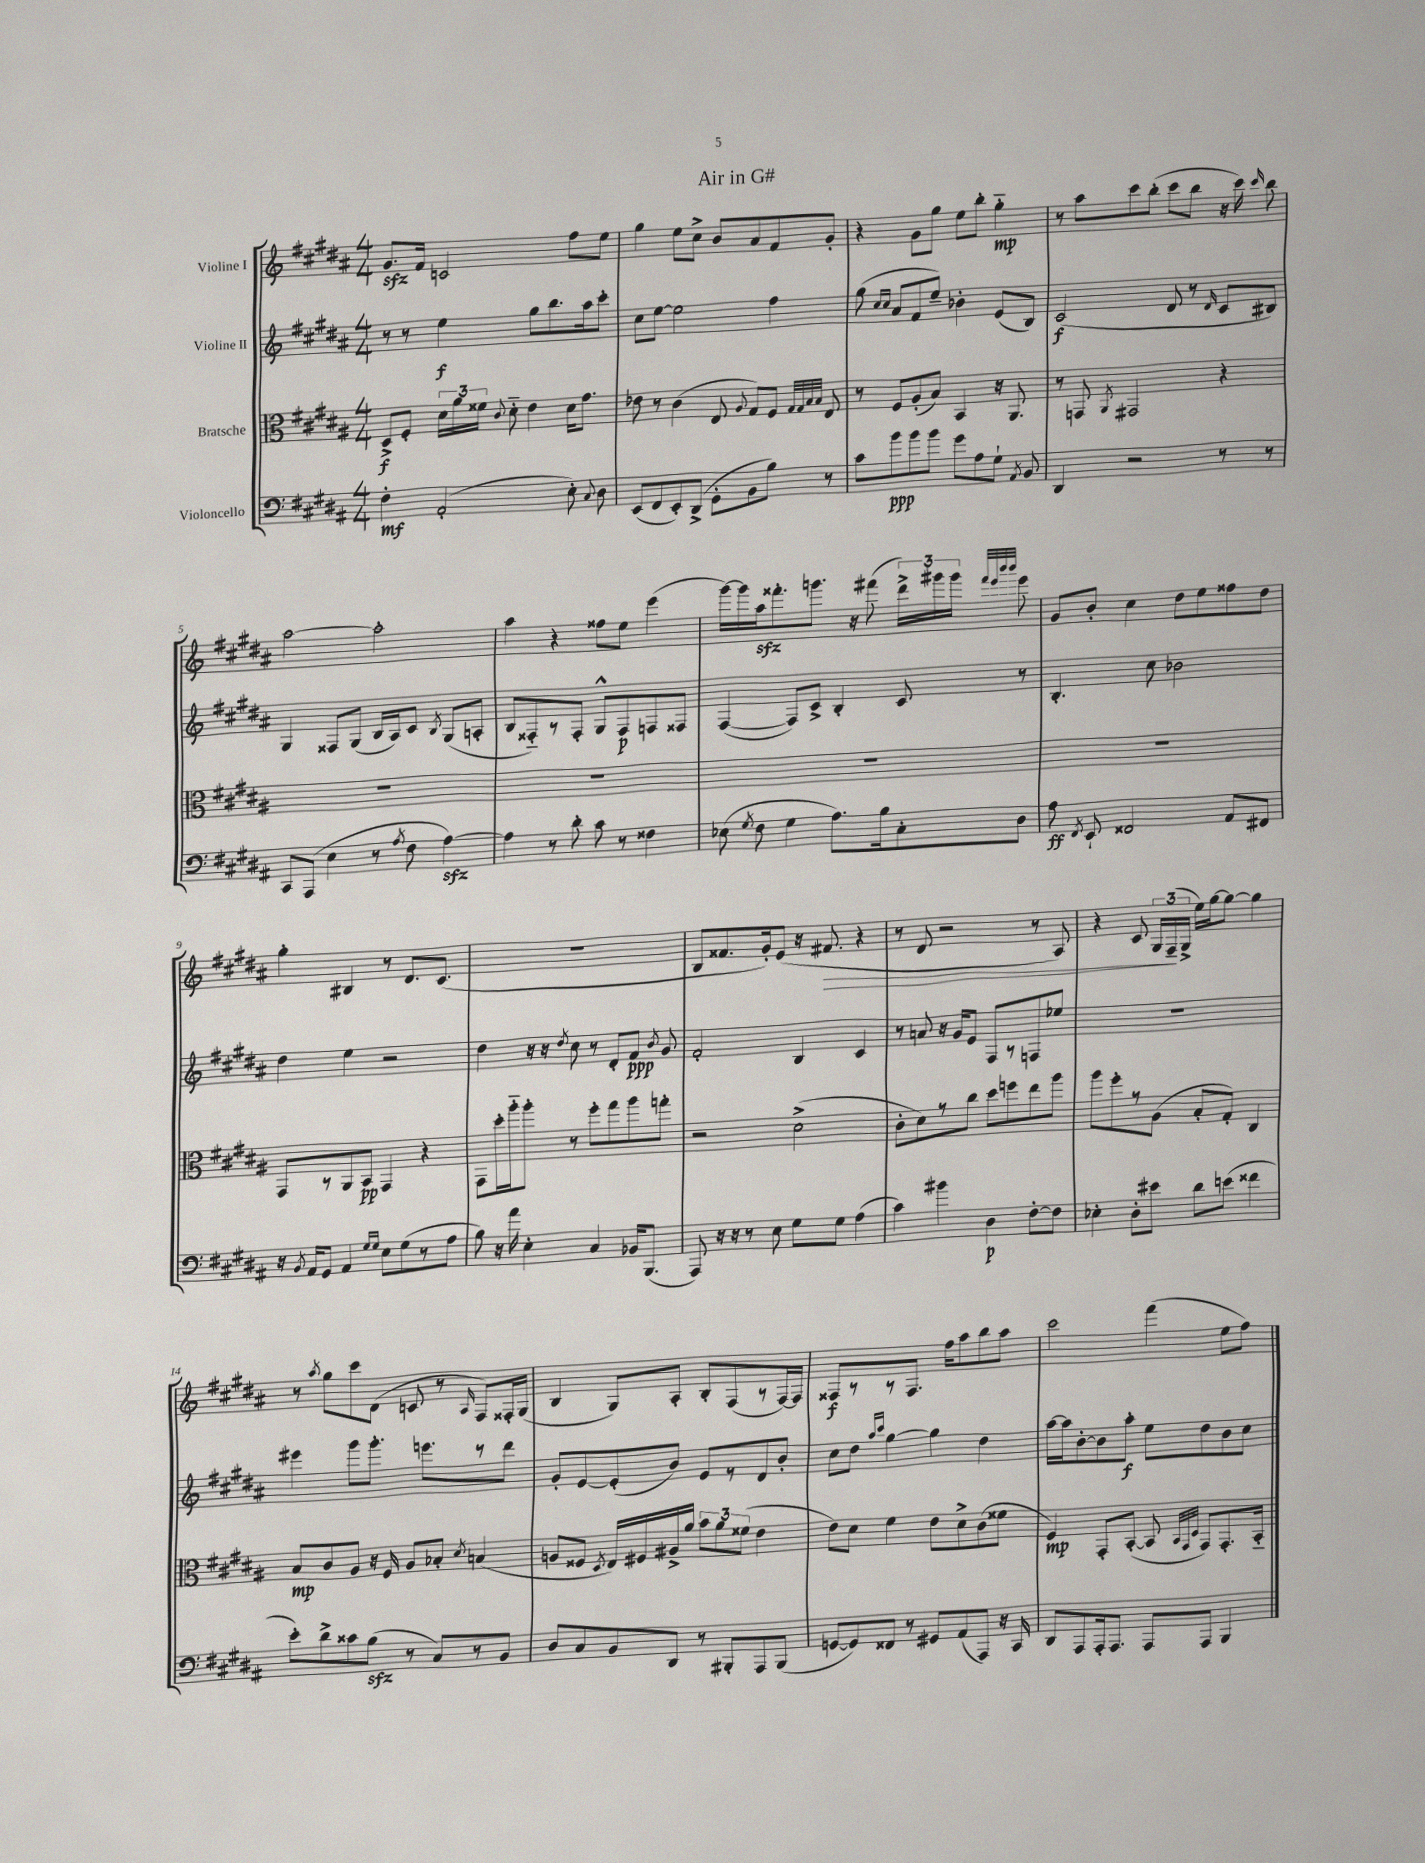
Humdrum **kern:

**kern	**kern	**kern	**kern
*staff4	*staff3	*staff2	*staff1
*clefF4	*clefC3	*clefG2	*clefG2
*k[f#c#g#d#a#]	*k[f#c#g#d#a#]	*k[f#c#g#d#a#]	*k[f#c#g#d#a#]
*M4/4	*M4/4	*M4/4	*M4/4
4F#'	8D#^	8r	8.g#
.	8F#'	8r	.
.	.	.	16f#
(2AA#'	24d#	4ee	2c
.	24a#	.	.
.	24f##	.	.
.	8qqc#	.	.
.	8d#'~	.	.
.	4e	8gg#	.
.	.	8.bb	.
8E')	16d#	.	8ff#
.	8.g#	16aa#	.
8qqC#	.	.	.
8D#	.	8ccc#'	8ee
=	=	=	=
(8EE	8e-	8cc#	4gg#
8FF#	8r	[8ee	.
8EE')	(4c#	2ee]	8ee
(8DD#^	.	.	8cc#^
8GG#'	8E	.	8b
.	8qqA#	.	.
8BB	8G#)	.	8a#
8B)	8F#	4ff#	8f#
.	32qqG#	.	.
.	32qqG#	.	.
.	32qqB	.	.
.	32qqB	.	.
8r	8E	.	8g#'
=	=	=	=
8c#	8r	(8gg#	4r
.	.	16qqcc#	.
.	.	16qqcc#	.
8b	8F#	8a#	.
8b	(8A#'	8f#	8g#
8b	8B)	8ee~)	8gg#
8g#	4BB	4b-'	8ee
8A#	.	.	8bb'
8G#`	16r	(8e	4gg#'~
.	8.AA#	.	.
8qAA#	.	.	.
8BB	.	8B)	.
=	=	=	=
4DD#	8r	(2c#	8r
.	8GG	.	8aa#
.	8qAA#	.	.
2r	2GG#	.	8ccc#
.	.	.	(8bb'
.	.	8d#	8ccc#
.	.	8r	8bb
.	.	16qqd#	.
8r	4r	8c#	16r
.	.	.	16ccc#)
.	.	.	16qqccc#
8r	.	8B#)	8bb
=	=	=	=
8CC#	1r	4G#	[2aa#
(8AAA#	.	.	.
4E	.	8F##	.
.	.	(8G#	.
8r	.	16B	2aa#']
.	.	16A#)	.
8qA#	.	.	.
8F#	.	8c#	.
.	.	8qB	.
[4A#)	.	(8G#	.
.	.	8A'	.
=	=	=	=
4A#]	1r	8B	4aa#
.	.	8F##'~)	.
8r	.	8r	4r
8d#'	.	8F##'	.
8c#	.	8G#^^	8ff##
8r	.	8F##	8ee
4F##	.	8F	(4eee
.	.	8F##	.
=	=	=	=
(8E-	1r	([4F#	[16ggg#)
.	.	.	16ggg#]
8qG#	.	.	.
8F#	.	.	16aa#
.	.	.	8.fff##'
4G#	.	8F#])	.
.	.	8c#^	8.ggg
8.A#)	.	4B'	.
.	.	.	16r
.	.	.	(8fff#
16B	.	.	.
8C#'	.	8c#	24ddd#^)
.	.	.	24ggg#
.	.	.	24ggg#
.	.	.	32qqfff#
.	.	.	32qqeee
.	.	.	32qqbbb
.	.	.	32qqbbb
8D#	.	8r	8eee
=	=	=	=
8A#	1r	4.B'	8g#
8qFF#	.	.	.
8EE`	.	.	8b'
2FF##	.	.	4cc#
.	.	8cc#	.
.	.	2b-	8dd#
.	.	.	8ee
8AA#	.	.	8ff##
8FF#	.	.	8dd#
=	=	=	=
16r	8GG#	4dd#	4gg#'
8qBB	.	.	.
16AA#	.	.	.
8GG#	8r	.	.
4AA#	8AA#	4ee	4B#
.	8BB	.	.
16qqG#	.	.	.
16qqG#	.	.	.
8E	4GG#	2r	8r
(8G#	.	.	8.d#
8r	4r	.	.
.	.	.	(8.c#
8A#	.	.	.
=	=	=	=
8B)	8GG#	4dd#	1r
16r	16dd#'	.	.
16a#	16aa#'~	.	.
4E'	8aa#'	16r	.
.	.	16r	.
.	.	8qdd#	.
.	8r	8cc#	.
4C#	8ff#'	8r	.
.	8gg#	8d#'	.
16BB-	8aa#	8f#	.
(8.BBB	.	.	.
.	.	8qb	.
.	8gg'	8g#	.
=	=	=	=
8AAA#)	2r	2f#'	8B
16r	.	.	8.f##
16r	.	.	.
8r	.	.	.
.	.	.	16g#')
8E	.	.	(8e
8G#	(2d#^	4B	16r
.	.	.	8.f#
8G#	.	.	.
(4A#	.	4c#	4r
=	=	=	=
4c#)	8c#'	8r	8r
.	8d#)	8a	8d#
4b#	8r	16r	2r
.	.	16g#	.
.	8cc#	8e	.
4D#	8dd#	8F#	.
.	8ff	8r	.
[8F#'	8ee	8F	8r
8F#]	8aa#	8ee-	8A#)
=	=	=	=
4E-'	8aa#	1r	4r
.	8ff#'	.	.
8D#'	8r	.	8c#
8e#	(8A#	.	24G#
.	.	.	(24F#~
.	.	.	24G#^
8d#	8B'	.	16ee)
.	.	.	[16gg#
(8e	8G#')	.	8gg#_
4f##	4C#	.	4gg#]
=	=	=	=
8e')	8B	4eee#	8r
.	.	.	8qaa#
8d#^	8c#	.	8gg#
8c##	8A#	8ggg#	8ccc#
(8B	16r	8.ggg#'	(8d#
.	16F#	.	.
8r	8A#	.	8c
.	.	8.eee	.
8C#)	8B-'	.	8r
.	8qd#	.	16qqA#
8r	(4B	8r	8F#)
8BB	.	8ddd#	16F##'
.	.	.	(16G#
=	=	=	=
8D#	8A	8g#'	4B
8C#	8F##	[8e	.
.	8qD#	.	.
8BB	16E)	(8e']	8G#)
.	16F#	.	.
8DD#	16A#^	8b)	8A#'
.	16a#	.	.
8r	12b	8e	8B'
.	12a#	.	.
8BBB#'	.	8r	(8F#
.	(12f##	.	.
8AAA#	4e	8d#	8r
(8BBB#	.	8b'	[16F#)
.	.	.	16F#]
=	=	=	=
[8GG	8e)	8cc#	8F##
8GG])	8d#	8dd#	8r
.	.	16qqaa#	.
.	.	16qqccc#	.
8FF##	4f#	[4gg#	8r
8r	.	.	8.F##
8GG#	8e	4gg#]	.
.	.	.	16ff#
(8AA#	8d#^	.	8aa#
8AAA#)	(8c#	4dd#	8bb
16r	8f##	.	8aa#
16CC#	.	.	.
=	=	=	=
8DD#	4F#)	[16aa#	2ccc#
.	.	16aa#]	.
8AAA#	.	[8b'	.
16AAA#'	8GG#'	8b]	.
8.AAA#	.	.	.
.	([8BB'	8aa#'	.
8AAA#	8BB]	8ee	(4fff#
.	32qqBB	.	.
.	32qqGG#	.	.
.	32qqD#	.	.
8AAA#	8GG#)	8dd#	.
4BBB	8.GG#'	8b	8ee
.	.	8cc#	8ff#)
.	16BB'~	.	.
==	==	==	==
*-	*-	*-	*-
